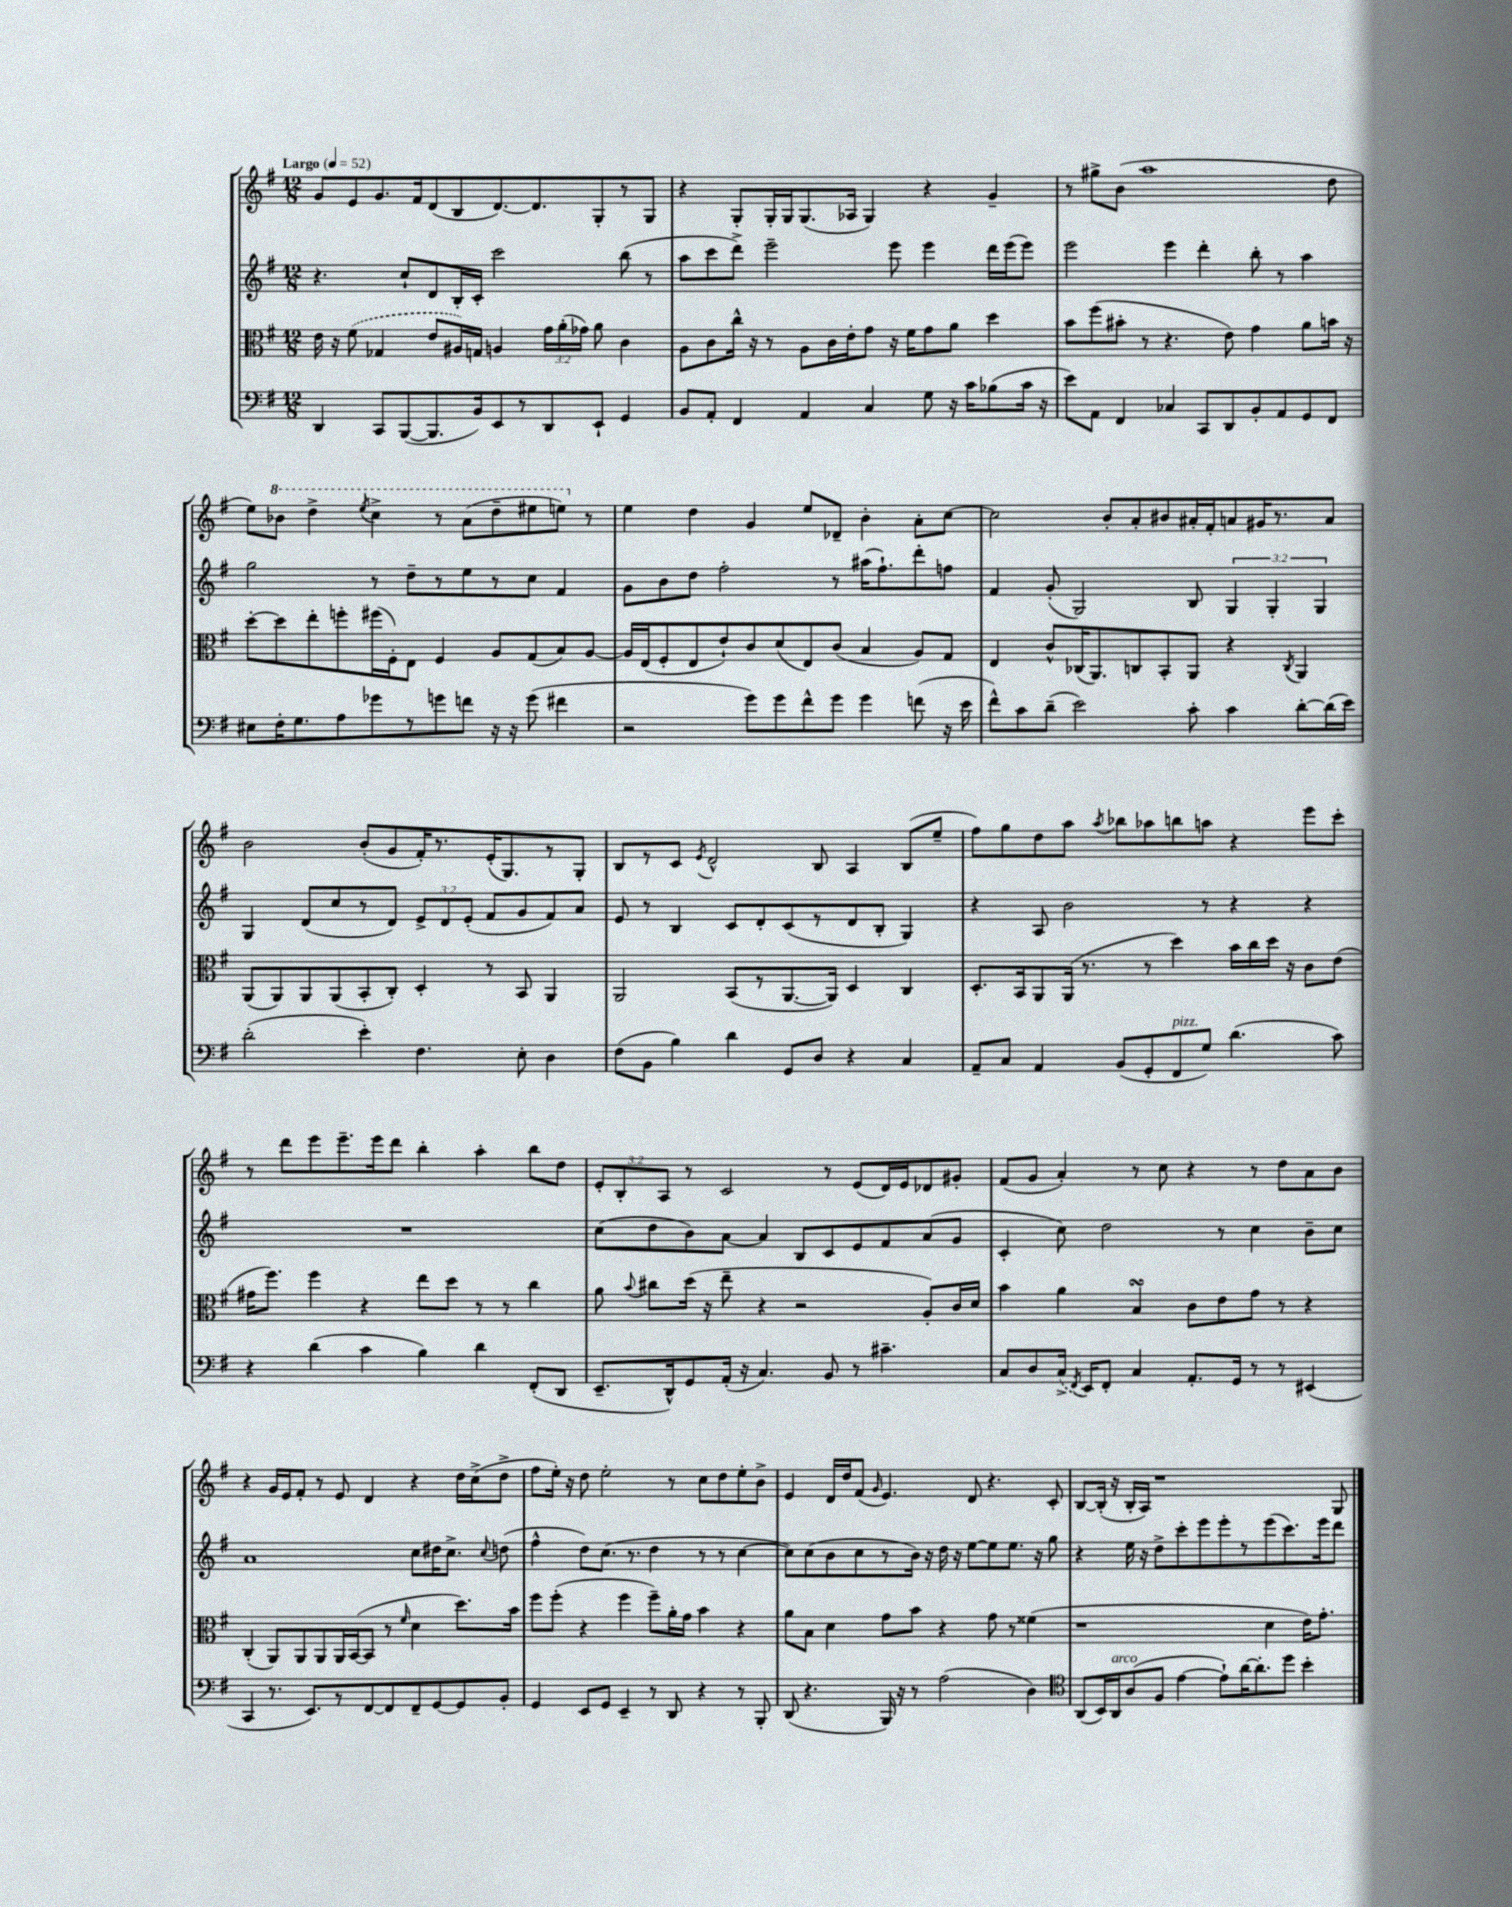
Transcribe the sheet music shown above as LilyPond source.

<<
\new StaffGroup <<
\new Staff = "s0" {
    \clef treble \key g \major \numericTimeSignature \time 12/8 \override Staff.TupletNumber.text = #tuplet-number::calc-fraction-text \tempo "Largo" 4 = 52
    \autoBeamOff g'8[ e'8 g'8. fis'16 d'8( b8 d'8.~) d'8. g8-. r8 g8] |
    r4 g8[-. g16-. g16 g8.( aes16] g4) r4 g'4-- |
    r8 gis''8[-> b'8]( a''1 d''8 |
    e''8[) \ottava #1 bes''8] d'''4-> \acciaccatura { e'''8 } c'''4-> r8 a''8[( d'''8-- eis'''8 e'''8]) \ottava #0 r8 |
    e''4 d''4 g'4 e''8[ des'8]-- b'4-. a'8[-. c''8]~ |
    c''2 b'8[-. a'8-. bis'8 ais'16-. fis'16-. a'8 gis'16 r8. a'8] |
    b'2 b'8[-.( g'8 fis'16-.) r8. e'16-.( g8.) r8 g8]-. |
    b8[ r8 c'8] \acciaccatura { e'8 } d'2-^ b8 a4 b8[( e''8]-- |
    fis''8[) g''8 d''8 a''8] \acciaccatura { a''8 } bes''8[ aes''8 b''8 a''8] r4 e'''8[ c'''8]-. |
    r8 d'''8[ e'''8 e'''8.-- e'''16 d'''8] b''4-. a''4-. b''8[ d''8] |
    \tuplet 3/2 { e'8[-. b8-. a8] } r8 c'2 r8 e'8[( d'16) e'16 des'8 gis'8]-. |
    fis'8[( g'8] a'4-.) r8 c''8 r4 r8 d''8[ a'8 b'8] |
    r4 g'16[ e'16 fis'8]-. r8 e'8 d'4 r4 d''16[ c''16->( d''8]-> |
    fis''8[ e''16]-.) r16 d''8 e''2-. r8 c''8[ d''8 e''8-. b'8]-> |
    e'4 d'16[ d''16 fis'8]( \grace { g'16 } e'4.) d'8 r4. c'8-. |
    b8[~ b16]-.( r16 b16[-. a16]) r1 g8 \bar "|." |
}
\new Staff = "s1" {
    \clef treble \key g \major \numericTimeSignature \time 12/8 \override Staff.TupletNumber.text = #tuplet-number::calc-fraction-text
    \autoBeamOff r4. c''8[-! d'8 b16-. c'16]-. c'''2 b''8( r8 |
    a''8[ c'''8 d'''8]->) e'''2-- e'''8 e'''4 d'''16[ e'''16( e'''8]) |
    e'''2 e'''4 d'''4-. b''8-. r8 a''4 |
    g''2 r8 d''8[-- r8 e''8 r8 c''8] fis'4 |
    g'8[ b'8 d''8] fis''2-. r8 ais''16[( fis''8.-!) d'''8-. f''8] |
    fis'4 g'8-.( g2) b8 \tuplet 3/2 { g4 g4-. g4 } |
    g4 d'8[( c''8 r8 d'8]) \tuplet 3/2 { e'8[-> d'8 e'8]-.( } fis'8[ g'8 fis'8) a'8] |
    e'8 r8 b4 c'8[ d'8-. c'8( r8 d'8 b8]-. g4) |
    r4 a8 b'2 r8 r4 r4 |
    R1. |
    c''8[( d''8 b'8) a'8]~ a'4 b8[ c'8 e'8 fis'8 a'8( g'8] |
    c'4-. c''8) d''2 r8 c''4 b'8[-- c''8] |
    a'1 c''8[ dis''16 c''8.]-> \appoggiatura { c''8 } d''8( |
    fis''4-^ d''8[) c''8.]( r8. d''4 r8 r8 c''4~ |
    c''8[) c''8( b'8 c''8 r8 b'16]) r16 d''16 r16 e''8[~ e''8 e''8.] r16 g''8 |
    r4 e''16 r16 d''8[-> c'''8-. e'''8 e'''8-. r8 e'''8( c'''8.) e'''16 d'''8] \bar "|." |
}
\new Staff = "s2" {
    \clef alto \key g \major \numericTimeSignature \time 12/8 \override Staff.TupletNumber.text = #tuplet-number::calc-fraction-text
    \autoBeamOff e'16 r16 \once \slurDashed fis'8( ges4 e'8[ ais16) g16] a4 \tuplet 3/2 { g'16[ a'16-.( ges'16]) } a'8 c'4 |
    a8[ c'8 c''16]-^ r16 r8 a8[ c'16 e'16-. g'8] r16 fis'16[ g'8 a'8] d''4 |
    b'8[ fis''8( bis'8]-. r8 r4. e'8) g'4 a'8[ b'16] r16 |
    d''8[~-. d''8 e''8-. f''8-. fis''16( fis16-.) e8] fis4 a8[ g8( b8) a8]~ |
    a16[ e16( fis8-. e8 e'8-!) c'8 d'8( e8) c'8]( b4 a8[) g8] |
    e4 c'8[-^ ces16( a,8.) c8 b,8-. a,8] r4 \acciaccatura { c8 } a,4 |
    a,8[( a,8) a,8 a,8( b,8-. c8]-.) d4-. r8 b,8 a,4 |
    a,2 b,8[( r8 a,8.~ a,16]) d4 c4 |
    d8.[-. b,16 a,8 a,16]( r8. r8 d''4) b'16[ c''16 d''16] r16 c'8[ e'8]( |
    gis'16[ fis''8.]) fis''4 r4 e''8[ d''8] r8 r8 c''4 |
    a'8 \appoggiatura { b'8 } cis''8[ d''16]( r16 e''8-- r4 r2 a8[-.) c'16 d'16] |
    b'4 a'4 b4\turn c'8[ e'8 g'8] r8 r4 |
    c4-.( a,8[) a,8 a,8 a,16 b,16~( b,8] r8 \grace { fis'16 } d'4 d''8.[) b'16] |
    fis''8[ fis''8]-.( r4 fis''4 fis''8[--) a'16-. g'16] b'4 r4 |
    a'8[ b8] d'4 g'8[ b'8] r4 g'8 r8 fisis'4( |
    r1 d'4 e'16[) g'8.]-. \bar "|." |
}
\new Staff = "s3" {
    \clef bass \key g \major \numericTimeSignature \time 12/8
    \autoBeamOff d,4 c,8[ b,,8~( b,,8. b,16) e,8 r8 d,8 e,8]-! g,4 |
    b,8[ a,8]-. fis,4 a,4 c4 g8 r16 c'16[ bes8( c'16] r16 |
    e'8[) a,8] fis,4 ces4 c,8[ d,8 b,8-. a,8 g,8 fis,8] |
    eis8[ fis16-. g8. a8 ges'8 r8 g'8 f'8] r16 r16 g'8( fis'4 |
    r2 g'8[) g'8 fis'8-^ g'8] g'4 f'8( r16 e'16 |
    fis'8[-^) c'8 d'8]--( e'2) c'8-. c'4 d'8[~-. d'16( e'16]) |
    d'2-.( e'4-.) fis4. e8-. d4 |
    fis8[( b,8] b4) d'4 g,8[ d8] r4 c4 |
    a,8[-- c8] a,4 b,8[( g,8-. fis,8^\markup { \italic "pizz." } g8]) d'4.( c'8) |
    r4 d'4( c'4 b4) d'4 fis,8[-.( d,8] |
    e,8.[-- d,16-^) g,8 a,16]-.( r16 c4.) b,8 r8 cis'4.-- |
    c8[ d8 \once \slurDashed c16]->( \acciaccatura { fis,8 } e,16[) fis,8]-. c4 a,8.[-. g,16] r8 r8 eis,4( |
    c,4 r8. e,8.[) r8 fis,8~ fis,8 fis,8-- g,8~ g,8 b,8]-. |
    g,4 e,8[ g,8] e,4-- r8 d,8 r4 r8 b,,8-. |
    d,8( r4. b,,16) r16 r8 a2( d4) |
    \clef tenor a,8[( b,16) a,16^\markup { \italic "arco" } a8( fis8] e'4~ e'8[-!) a'16~ a'8.-. d''8] b'4-. \bar "|." |
}
>>
>>
\layout { \context { \Score \remove "Bar_number_engraver" } }
